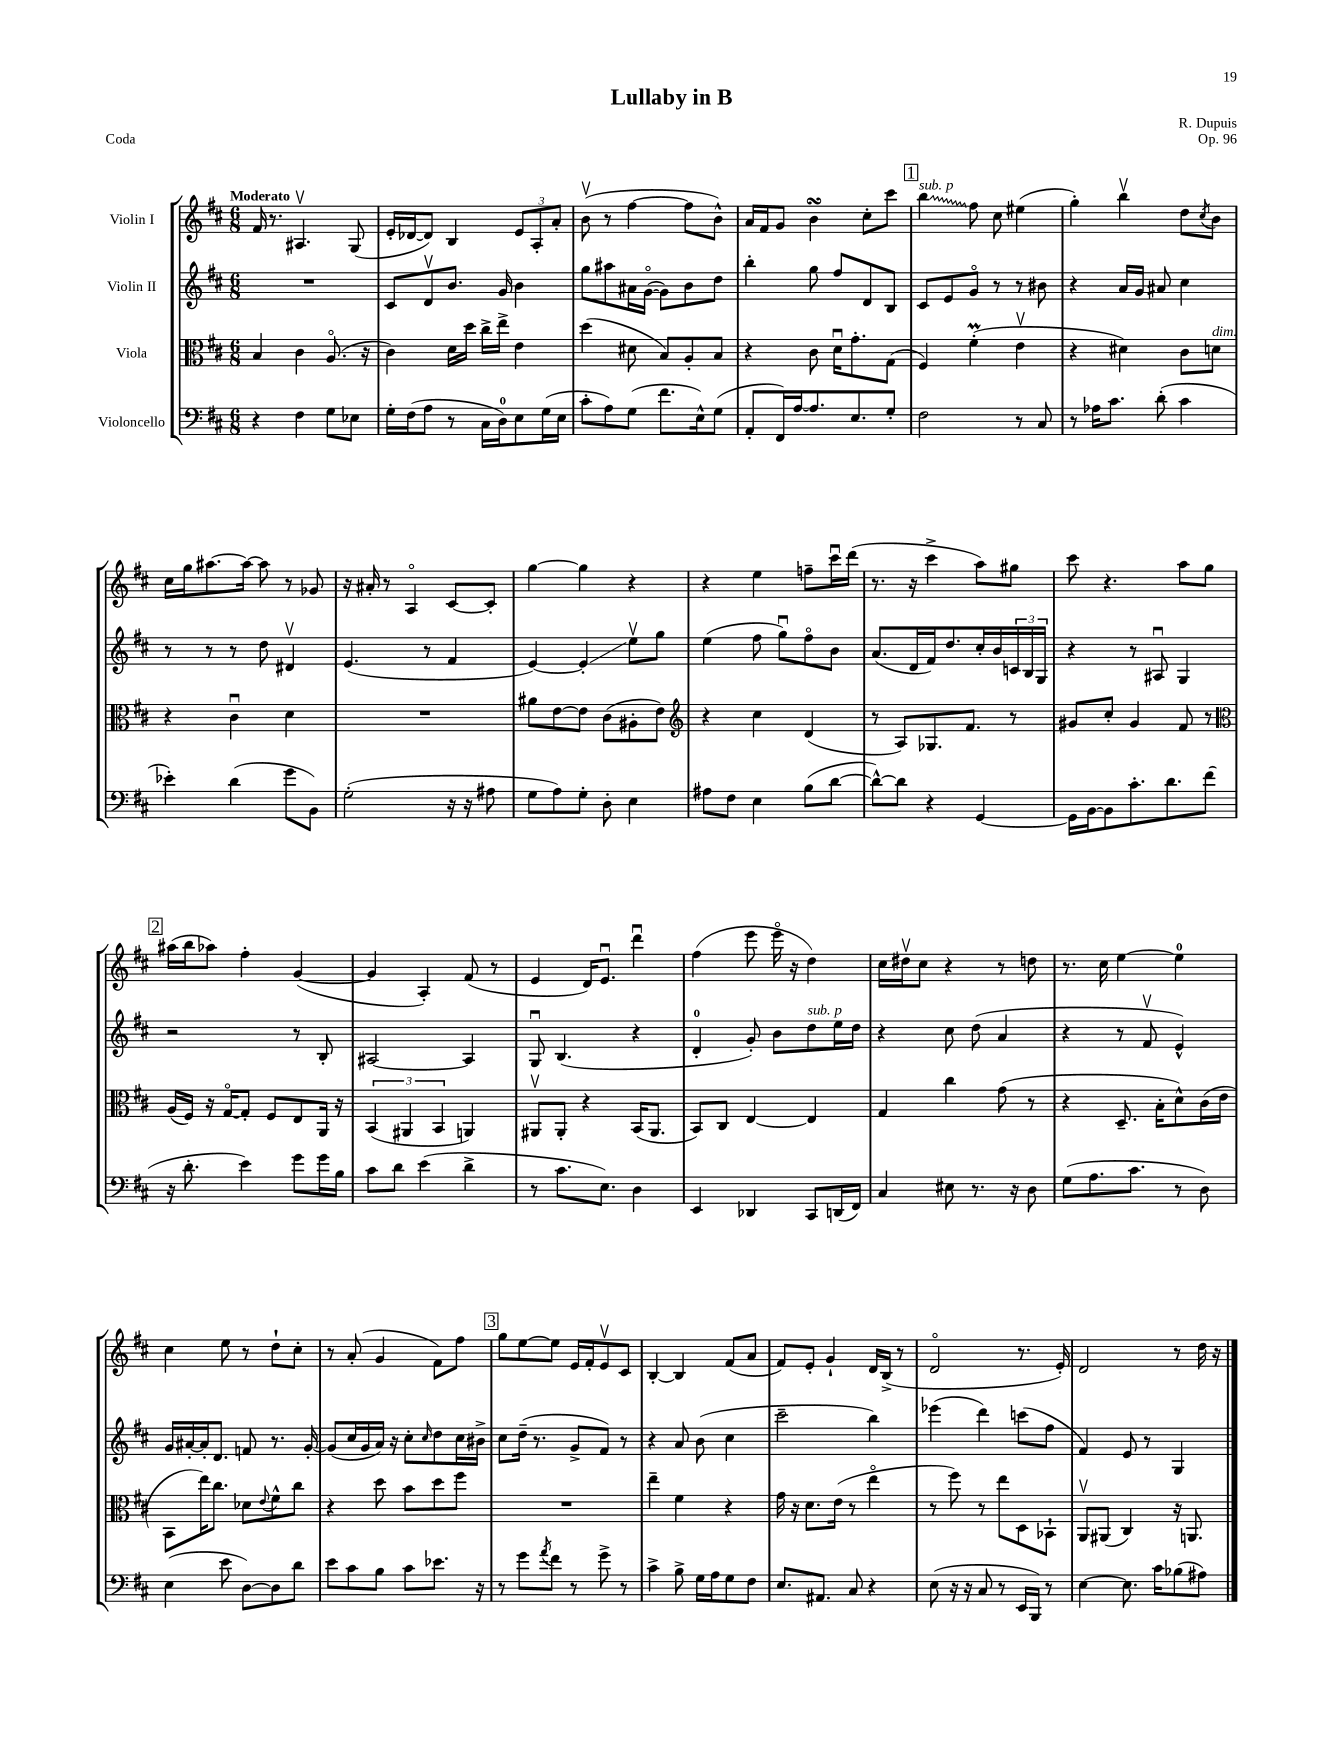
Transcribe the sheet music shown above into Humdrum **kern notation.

**kern	**kern	**kern	**kern
*staff4	*staff3	*staff2	*staff1
*clefF4	*clefC3	*clefG2	*clefG2
*k[f#c#]	*k[f#c#]	*k[f#c#]	*k[f#c#]
*M6/8	*M6/8	*M6/8	*M6/8
4r	4B	2.r	16f#
.	.	.	8.r
4F#	4c#	.	4.A#v
8G	(8.Ao	.	.
8E-	.	.	(8G
.	16r	.	.
=	=	=	=
16G'	4c#)	8c#	16e'
(16F#	.	.	[16d-
8A	.	8dv	8d-])
8r	16d	8.b	4B
.	16dd	.	.
16C#	16cc#^	.	.
16D)	16ee^	16g	.
8E	4e	4b	12e
.	.	.	12A'
(16G	.	.	.
.	.	.	12a'
16E	.	.	.
=	=	=	=
8c#'	(4dd	8gg	(8bv
8A)	.	8aa#	8r
(8G	8d#	16a#	[4ff#
.	.	([16go	.
8.f#	8B)	8g])	.
.	8A'	8b	8ff#]
16E^^)	.	.	.
(8G	8B	8dd	8b^^)
=	=	=	=
8AA'	4r	4bb'	16a
.	.	.	16f#
16FF#)	.	.	8g
[16A	.	.	.
8.A]	8c#	8gg	4b
.	16du	8ff#	.
8.E	8.g'	.	.
.	.	8d	8cc#'
8G'	(8G	8B	8ccc#
=	=	=	=
2F#	4F#)	8c#	4bb
.	.	8e	.
.	(4f#'	8go	8ff#
.	.	8r	8cc#
8r	4ev	8r	(4ee#
8C#	.	8b#	.
=	=	=	=
8r	4r	4r	4gg')
16A-	.	.	.
8.c#	.	.	.
.	4d#)	16a	4bbv
.	.	16g	.
(8d'	.	8a#	.
4c#	8c#	4cc#	8dd
.	.	.	8qcc#
.	8d	.	8b
=	=	=	=
4e-')	4r	8r	16cc#
.	.	.	16gg
.	.	8r	[8.aa#
(4d	4c#u	8r	.
.	.	.	16aa#_
.	.	8dd	8aa#]
8g	4d	4d#v	8r
8BB)	.	.	8g-
=	=	=	=
(2G'	2.r	(4.e	16r
.	.	.	16a#'
.	.	.	8r
.	.	.	4Ao
.	.	8r	.
16r	.	4f#	[8c#
16r	.	.	.
8A#	.	.	8c#']
=	=	=	=
8G	8a#	[4e)	[4gg
8A)	[8e	.	.
8G'	8e]	4e']	4gg]
8D'	(8c#	.	.
4E	8A#'	8eev	4r
.	8e)	8gg	.
=	=	=	=
*	*clefG2	*	*
8A#	4r	(4ee	4r
8F#	.	.	.
4E	4cc#	8ff#	4ee
.	.	8ggu)	.
(8B	(4d	8ff#o	8ff~
[8d	.	8b	16ccc#u
.	.	.	(16ddd
=	=	=	=
8d^^_)	8r	(8.a	8.r
8d]	8A)	.	.
.	.	16d	16r
4r	8.G-	16f#)	4ccc#^
.	.	8.dd	.
.	8.f#	.	.
[4GG	.	16cc#'	8aa)
.	.	16b	.
.	8r	24c	8gg#
.	.	24B	.
.	.	24G	.
=	=	=	=
16GG]	8g#	4r	8ccc#
[16BB	.	.	.
8BB]	8cc#'	.	4.r
8.c#'	4g#	8r	.
.	.	8A#u	.
8.d	.	.	.
.	8f#	4G	8aa
(8f#	8r	.	8gg
=	=	=	=
*	*clefC3	*	*
16r	(16A	2r	(16aa#
8.d'	16F#)	.	16bb
.	16r	.	8aa-)
.	[16Go	.	.
4e)	8G']	.	4ff#'
.	8F#	.	.
8g	8E	8r	([4g
16g	16AA	8B'	.
16B	16r	.	.
=	=	=	=
8c#	(6BB	[2A#	4g]
8d	.	.	.
.	6AA#	.	.
(4e	.	.	4A')
.	6BB	.	.
4d^	4AA)	4A#]	(8f#
.	.	.	8r
=	=	=	=
8r	8AA#v	8Gu	4e
8.c#	8AA#'	(4.B	.
.	4r	.	16d)
8.E)	.	.	8.eu
4D	(16BB	4r	4dddu
.	8.AA#	.	.
=	=	=	=
4EE	8BB)	4d'	(4ff#
.	8C#	.	.
4DD-	[4E	8g')	8eee
.	.	8b	16eeeo
.	.	.	16r
8CC#	4E]	8dd	4dd)
(16DD	.	16ee	.
16FF#)	.	16dd	.
=	=	=	=
4C#	4G	4r	16cc#
.	.	.	16dd#v
.	.	.	8cc#
8E#	4cc#	8cc#	4r
8.r	.	(8dd	.
.	(8g	4a	8r
16r	.	.	.
8D	8r	.	8dd
=	=	=	=
(8G	4r	4r	8.r
8.A	.	.	.
.	.	.	16cc#
.	8.D~	8r	[4ee
8.c#	.	.	.
.	.	8f#v	.
.	16B'	.	.
8r	8d^^)	4e^^)	4ee]
8D)	(16c#	.	.
.	16e	.	.
=	=	=	=
(4E	8BB	16g	4cc#
.	.	[16a#'	.
.	16ee)	16a#']	.
.	8.cc#	8.d	.
8e	.	.	8ee
[8D)	8d-	8f	8r
.	8qqe	.	.
8D]	8f#^^	8.r	8dd`
8d	8cc#	.	8cc#'
.	.	[16g'	.
=	=	=	=
8e	4r	(8g]	8r
8c#	.	16cc#	(8a'
.	.	16g	.
8B	8dd	16a)	4g
.	.	16r	.
8c#	8b	8cc#'	.
.	.	16qqcc#	.
8.e-	8dd	8dd	8f#)
.	8ff#	16cc#	8ff#
16r	.	16b#^	.
=	=	=	=
8r	2.r	8cc#	8gg
8g	.	(16dd~	[8ee
.	.	8.r	.
8qa	.	.	.
8f#	.	.	8ee]
8r	.	8g^	16e
.	.	.	16f#'
8g^	.	8f#)	8ev
8r	.	8r	8c#
=	=	=	=
4c#^	4ee~	4r	[4B'
8B^	4f#	8a	4B]
16G	.	(8b	.
16A	.	.	.
8G	4r	4cc#	(8f#
8F#	.	.	8a
=	=	=	=
8.E	16g	2ccc#~	8f#)
.	16r	.	.
.	8.d	.	8e'
8.AA#	.	.	.
.	.	.	4g`
.	(16e	.	.
8C#	8r	.	.
4r	4eeo	4bb)	16d
.	.	.	(16B^
.	.	.	8r
=	=	=	=
(8E	8r	(4eee-	2do
16r	8ff#)	.	.
16r	.	.	.
8C#	8r	4ddd)	.
8r	8ee	.	.
16EE	8D	(8ccc	8.r
16BBB)	.	.	.
8r	8BB-`	8ff#	.
.	.	.	16e')
=	=	=	=
[4E	8AAv	4f#)	2d
.	(8AA#	.	.
8.E]	4C#)	8e	.
.	.	8r	.
16c#	.	.	.
(8B-	16r	4G	8r
.	8.AA	.	.
8A#)	.	.	16dd
.	.	.	16r
==	==	==	==
*-	*-	*-	*-
